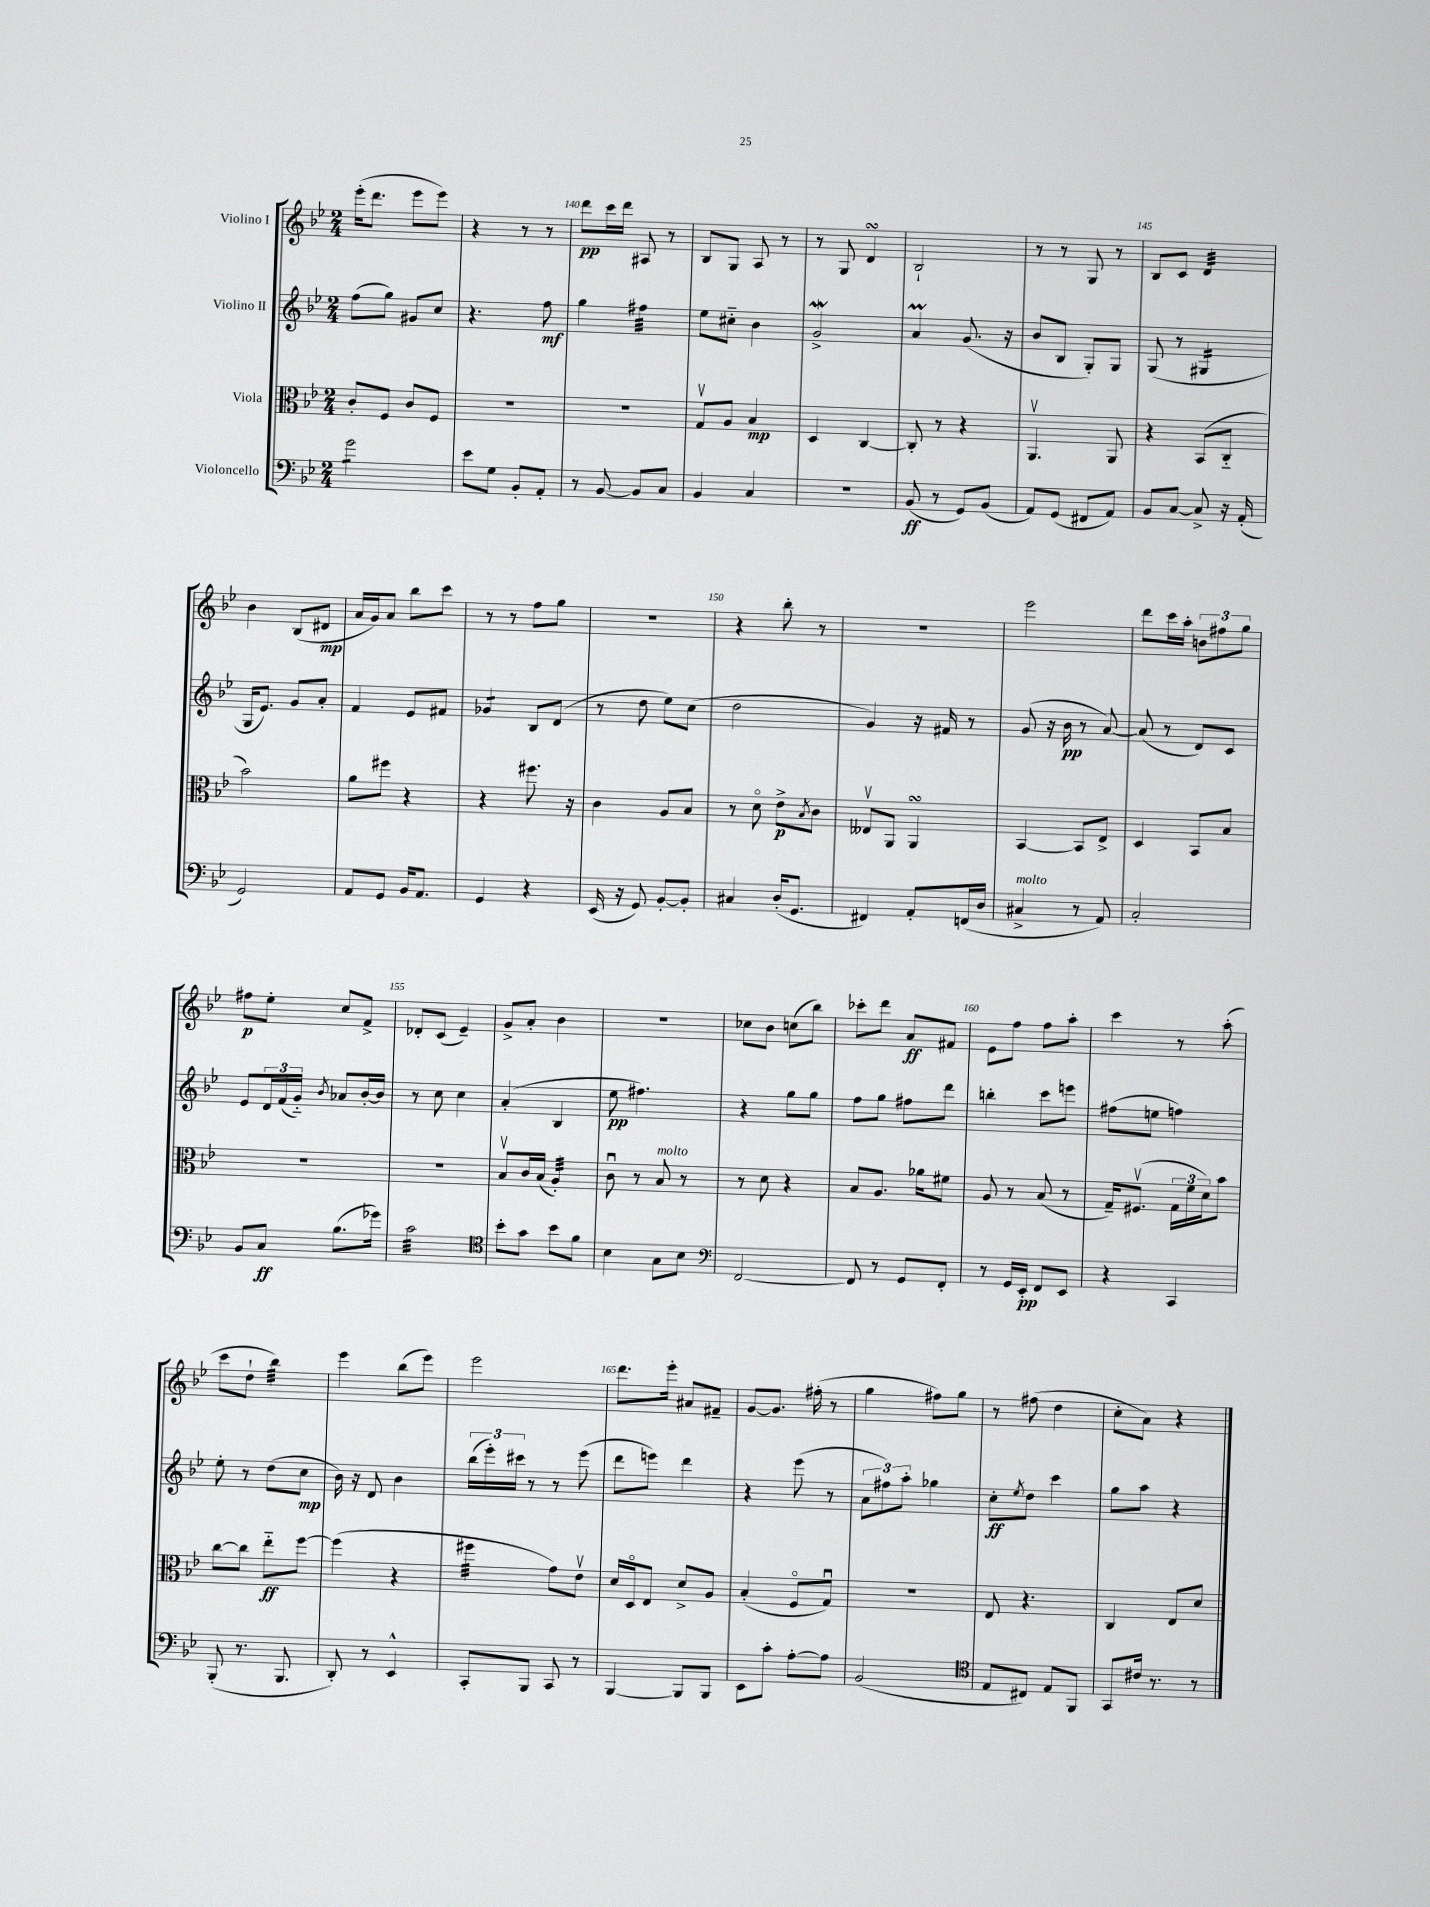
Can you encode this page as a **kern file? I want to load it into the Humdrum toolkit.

**kern	**kern	**kern	**kern
*staff4	*staff3	*staff2	*staff1
*clefF4	*clefC3	*clefG2	*clefG2
*k[b-e-]	*k[b-e-]	*k[b-e-]	*k[b-e-]
*M2/4	*M2/4	*M2/4	*M2/4
2g	8c'	(8ff	(16eee-'
.	.	.	8.ddd
.	8F	8gg)	.
.	8c	8g#	8eee-
.	8F	8cc	8eee-)
=	=	=	=
8e-	2r	4.r	4r
8G	.	.	.
8BB-'	.	.	8r
8AA'	.	8ff	8r
=	=	=	=
8r	2r	4gg	8ddd
[8BB-	.	.	16ccc
.	.	.	16ddd
8BB-]	.	4ff#	8A#
8C	.	.	8r
=	=	=	=
4BB-	8Gv	8ee-	8B-
.	8A	8cc#'~	8G
4C	4B-	4b-	8A
.	.	.	8r
=	=	=	=
2r	4D	2g^	8r
.	.	.	8G
.	[4C	.	4d
=	=	=	=
(8BB-	8C']	4a	2B-`
8r	8r	.	.
8GG)	4r	(8.g	.
(8BB-	.	.	.
.	.	16r	.
=	=	=	=
8AA)	4.AAv	8b-	8r
(8GG	.	8B-	8r
8FF#	.	8G')	8G
8AA)	8AA	8G	8r
=	=	=	=
8BB-	4r	(8G	8B-
[8C	.	8r	8c
8C^]	(8BB-	4G#	4d
16r	8C'~	.	.
(16AA'	.	.	.
=	=	=	=
2GG)	2b-)	16G	4b-
.	.	8.e-)	.
.	.	8g	(8B-
.	.	8a'	8d#
=	=	=	=
8AA	8a	4f	16a
.	.	.	16g)
8GG	8ff#	.	8a
16BB-	4r	8e-	8bb-
8.AA	.	.	.
.	.	8f#	8ccc
=	=	=	=
4GG	4r	4g-	8r
.	.	.	8r
4r	8.ff#	8B-	8ff
.	.	(8d	8gg
.	16r	.	.
=	=	=	=
(16EE-	4c	8r	2r
16r	.	.	.
8GG)	.	8dd	.
[8BB-'	8A	8ee-)	.
8BB-']	8B-	(8cc	.
=	=	=	=
4C#	8r	2dd	4r
.	8do	.	.
(16D'	8e-^	.	8bb-'
8.GG	.	.	.
.	8qB-	.	.
.	8c	.	8r
=	=	=	=
4FF#)	8E--v	4g)	2r
.	8AA	.	.
8AA'	4AA	16r	.
.	.	16f#	.
(16FF	.	8r	.
16D	.	.	.
=	=	=	=
4C#^	[4BB-	(8g	2eee-
.	.	16r	.
.	.	16b-	.
8r	8BB-]	8r	.
8AA)	8E-^	[8a)	.
=	=	=	=
2C'	4D	(8a]	8ddd
.	.	8r	16ccc
.	.	.	16aa'
.	8BB-	8d)	12b
.	.	.	12ff#
.	8B-	8c	.
.	.	.	12gg
=	=	=	=
8BB-	2r	8e-	8ff#
8C	.	24d	8ee-'
.	.	(24f	.
.	.	24g'~)	.
.	.	8qb-	.
(8.B-	.	8a-	8cc
.	.	[16b-'	8f^
16g-)	.	16b-]	.
=	=	=	=
2c	2r	8r	8d-'
.	.	8cc	(8c
.	.	4cc	4e-~)
=	=	=	=
*clefC4	*	*	*
8b-'	8B-v	(4a'	8g^
8g	16c	.	8a'
.	(16B-	.	.
8b-	4A')	4B-	4b-
8f	.	.	.
=	=	=	=
4B-	8cu	8ee-	2r
.	8r	4.ff#)	.
8G	8B-	.	.
8B-	8r	.	.
=	=	=	=
*clefF4	*	*	*
[2FF	8r	4r	8cc-
.	8d	.	8b-
.	4r	8gg	(8cc
.	.	8gg	8bb-)
=	=	=	=
8FF]	8B-	8ff	8ccc-'
8r	8.A	8gg	8ddd
8GG	.	8ff#	8a
.	16a-	.	.
8FF'	8f#	8ddd	8f#
=	=	=	=
8r	8A	4bb'	8e-
16GG	8r	.	8ff
16EE-'	.	.	.
8FF	(8B-	8ccc	8ff
8EE-	8r	8eee	8aa'
=	=	=	=
4r	16G~)	(8ff#	4ccc
.	(8.F#v	.	.
.	.	8ee	.
4CC	24G	4ff)	8r
.	24f	.	.
.	24d)	.	.
.	8b-	.	(8aa'
=	=	=	=
(8BBB-'	[8cc	8ee-'	8ccc
8.r	8cc]	8r	8dd`
.	8ee-'~	(8dd	4bb-)
8.BBB-	.	.	.
.	[8ff	8cc	.
=	=	=	=
8DD')	(4ff]	16b-)	4eee-
.	.	16r	.
8r	.	8d	.
4EE-^^	4r	4b-	(8bb-
.	.	.	8eee-)
=	=	=	=
8CC'	4ff#	(24bb-	2eee-
.	.	24eee-')	.
.	.	24ccc#	.
8BBB-	.	8r	.
8CC	8g)	8r	.
8r	8e-v	(8eee-	.
=	=	=	=
[4BBB-	16d	8ddd	8.ddd
.	16Do	.	.
.	8E-	8eee)	.
.	.	.	16eee-'
8BBB-]	8d^	4ddd	8a#
8BBB-	8A	.	8f#~
=	=	=	=
8EE-	(4B-'	4r	[8g
8c'	.	.	8.g]
[8A'	8Fo	(8eee-	.
.	.	.	(16ff#'
8A]	8Gu)	8r	8r
=	=	=	=
(2BB-	2r	12a	4gg
.	.	12ff#)	.
.	.	12aa'	.
.	.	4gg-	8ff#)
.	.	.	8gg
=	=	=	=
*clefC4	*	*	*
8E-	8E-	8cc'	8r
.	.	8qee-	.
8C#)	4.r	8dd	(8ff#
8E-	.	4ccc	4dd
8FF	.	.	.
=	=	=	=
8GG	4C	8gg	8cc'
16c#	.	8aa	8a)
8.r	.	.	.
.	8E-	4r	4r
8r	8d	.	.
==	==	==	==
*-	*-	*-	*-
